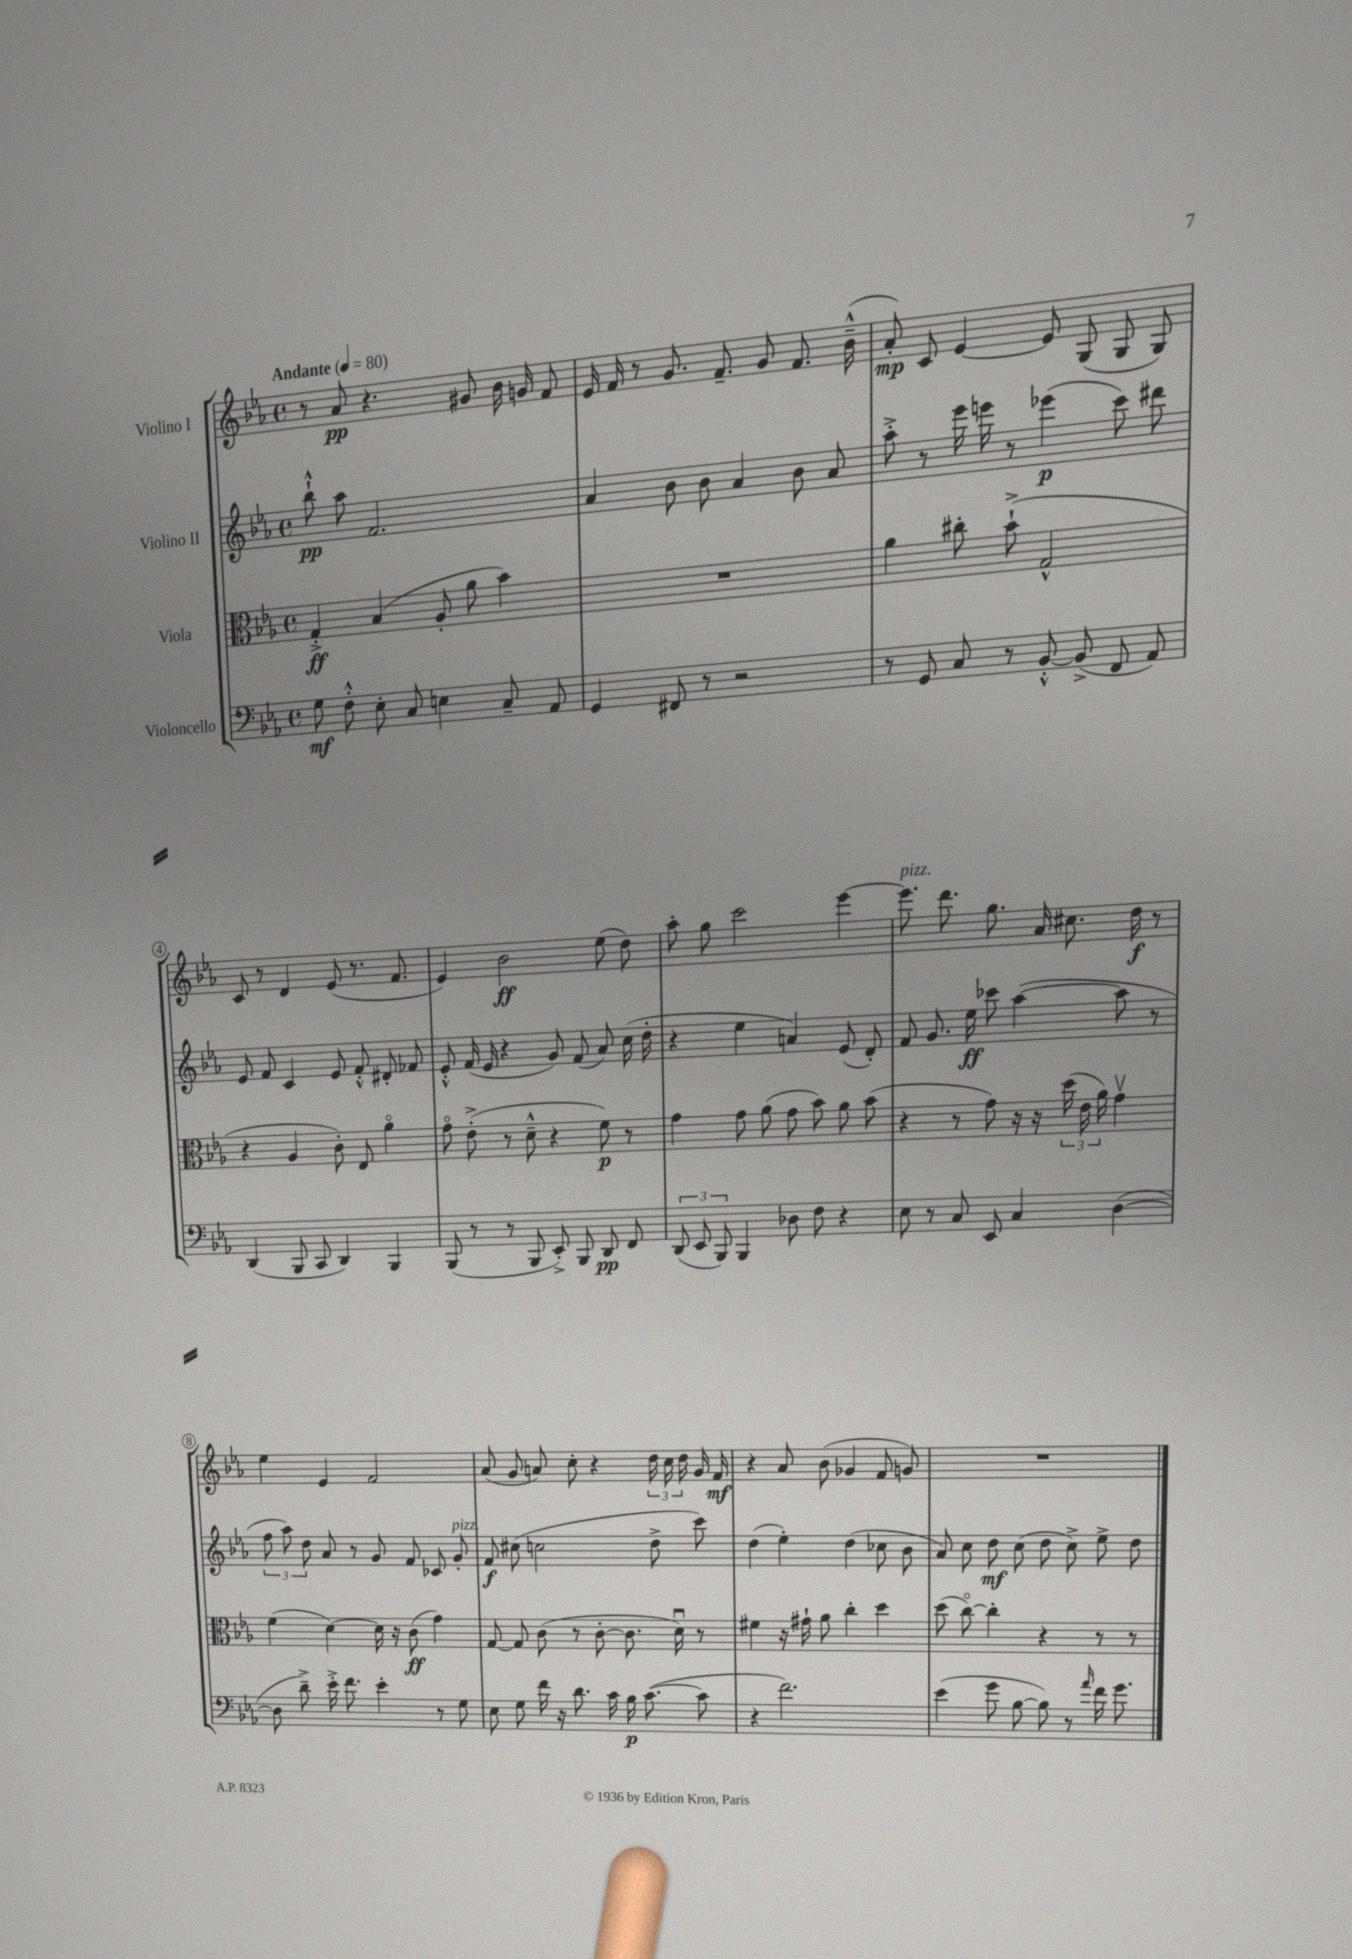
<<
\new StaffGroup <<
\new Staff = "s0" \with { instrumentName = "Violino I" } {
    \clef treble \key ees \major \defaultTimeSignature \time 4/4 \tempo "Andante" 4 = 80
    \autoBeamOff r8 aes'8\pp r4. gis'8 bes'16 g'16 f'8 |
    ees'16 f'16 r8 g'8. f'8.-- g'8 f'8. bes'16---^( |
    aes'8-.\mp) c'8 ees'4~ ees'8 g8( g8 g8) |
    c'8 r8 d'4 ees'8( r8. f'8. |
    ees'4) bes'2\ff ees''8( d''8) |
    aes''8-. g''8 c'''2 ees'''4~ |
    ees'''8.^\markup { \italic "pizz." } d'''8. g''8. aes'16 cis''8. d''16\f r8 |
    ees''4 ees'4 f'2 |
    aes'8( g'8 a'8) c''8-. r4 \tuplet 3/2 { d''16 c''16 d''16 } g'16 f'16\mf |
    r4 aes'8 bes'8( ges'4 f'8 g'8) |
    R1 \bar "|." |
}
\new Staff = "s1" \with { instrumentName = "Violino II" } {
    \clef treble \key ees \major \defaultTimeSignature \time 4/4
    \autoBeamOff bes''8-!-^\pp aes''8 f'2. |
    aes'4 bes'8 bes'8 aes'4 bes'8 aes'8 |
    aes''8-.-> r8 ees'''16 e'''16 r8 ees'''4\p( c'''8) dis'''8 |
    ees'8 f'8 c'4 ees'8 f'8-.-^ dis'8-. fes'8 |
    ees'8-.-^ f'16( ees'16 r4 g'8) f'8( aes'8) c''16( d''16-. |
    r4 ees''4 a'4) ees'8( d'8-.) |
    f'8 g'8. ees''16\ff ces'''8 aes''4~( aes''8 r8 |
    \tuplet 3/2 { f''8 aes''8) d''8 } aes'8 r8 g'8 f'8 ces'8 g'8-.^\markup { \italic "pizz." } |
    f'8\f cis''8( c''2 d''8-> c'''8) |
    d''4( ees''4-.) d''4( ces''8 bes'8 |
    aes'8) c''8 d''8\mf c''8( d''8 c''8->) ees''8-> d''8 \bar "|." |
}
\new Staff = "s2" \with { instrumentName = "Viola" } {
    \clef alto \key ees \major \defaultTimeSignature \time 4/4
    \autoBeamOff g4-.->\ff bes4( aes8-. aes'8 bes'4) |
    R1 |
    aes'4 cis''8-. bes'8-!->( g2-^ |
    r4 aes4 c'8-.) ees8 aes'4\flageolet |
    g'8\flageolet ees'8-.->( r8 d'8---^ r4 f'8\p) r8 |
    g'4 g'8 aes'8( g'8 bes'8) aes'8 bes'8( |
    r4 r8 g'8) r16 r16 \tuplet 3/2 { d''16( ees'16 aes'16) } g'4\upbow |
    f'4( d'4~) d'16 r16 c'8\ff( g'4) |
    g8~ g8 c'8( r8 c'8~-. c'8. d'16\downbow) r8 |
    fis'4 r16 gis'16-! aes'8 c''4-. d''4 |
    d''8( c''8~\flageolet) c''4-. r4 r8 r8 \bar "|." |
}
\new Staff = "s3" \with { instrumentName = "Violoncello" } {
    \clef bass \key ees \major \defaultTimeSignature \time 4/4
    \autoBeamOff g8\mf f8-.-^ ees8-. c8 e4 c8-- aes,8 |
    g,4 fis,8 r8 r2 |
    r8 g,8 c8 r8 bes,8~-.-^ bes,8->( f,8 aes,8) |
    d,4( bes,,8 c,8 d,4) bes,,4 |
    bes,,8( r8 r8 bes,,8 ees,8-.->) bes,,8 d,8\pp f,8 |
    \tuplet 3/2 { d,8( ees,8 bes,,8) } bes,,4 des8 f8 r4 |
    ees8 r8 c8 ees,8 c4 d4~( |
    d8 d'8--->) ees'16-.-> f'8. ees'4-. r8 g8 |
    ees8 g8 f'16 r16 d'8. c'16 bes16\p c'8.~( c'8 |
    r4 f'2.) |
    ees'4( g'8 bes8~ bes8) r8 \grace { aes'16 } f'16 g'8. \bar "|." |
}
>>
>>
\layout { \context { \Score \override BarNumber.stencil = #(make-stencil-circler 0.1 0.3 ly:text-interface::print) } }
